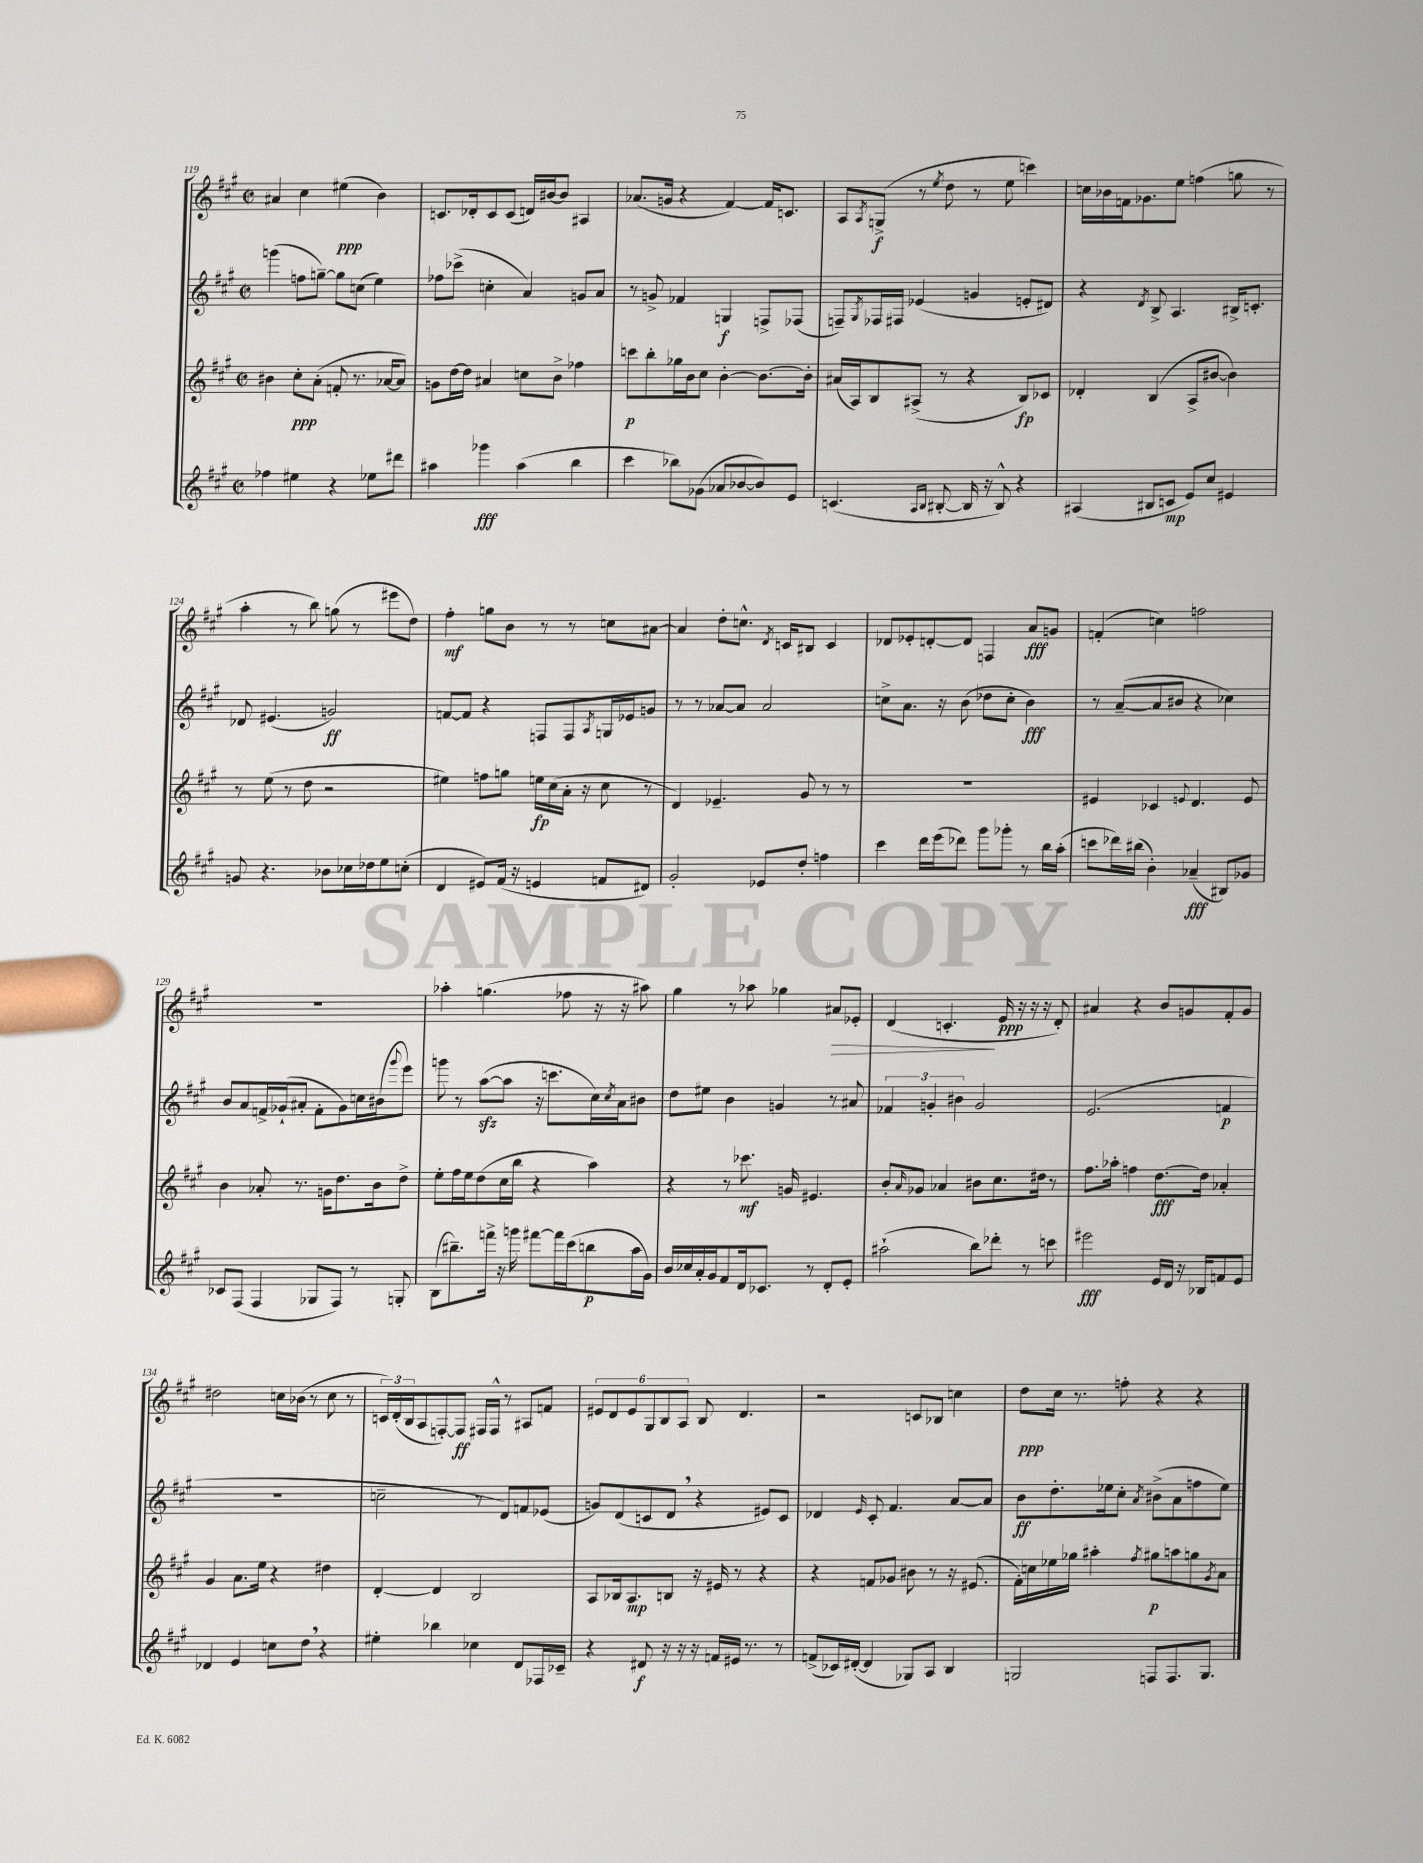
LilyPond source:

<<
\new StaffGroup <<
\new Staff = "s0" {
    \clef treble \key a \major \defaultTimeSignature \time 2/2
    ais'4 cis''4 eis''4\ppp( b'4) |
    c'8. des'16-. c'8 c'8( d'16) bis'16~ bis'8 ais4 |
    aes'8.( g'16 r4 fis'4~) fis'16 c'8. |
    a8 \acciaccatura { a8 } g8->\f( r8 \acciaccatura { e''8 } d''8 r8 e''8 c'''4) |
    c''16 bes'16 f'16 ges'8. e''8 f''4( g''8 r8 |
    a''4-. r8 b''8) g''8( r8 eis'''8 d''8) |
    fis''4-.\mf g''8 b'8 r8 r8 c''8 ais'8~ |
    ais'4 d''8-. c''8.-^ \acciaccatura { d'8 } c'16 bis8 c'4 |
    des'8 ees'8-. d'8~-. d'8 f4 a'8\fff g'8 |
    f'4-.( c''4) f''2 |
    R1 |
    aes''4-. g''4.( fes''8 r16 r16 ais''8) |
    gis''4 r8 aes''8 ges''4 ais'8\> ees'8-. |
    d'4( c'4.-.\! e'16\ppp r16 r16 r16 d'8-.) |
    ais'4 r4 b'8 g'8 fis'8-. g'8 |
    dis''2 c''16 bes'16( r8 c''8 r8 |
    \tuplet 3/2 { c'16) d'16-.( b16 } a8 f8~-.) f8\ff fis16 fis16-^ r8 ais8 f'8 |
    \tuplet 6/4 { eis'8 d'8 eis'8 gis8 b8 a8 } b8 d'4. |
    r2 c'8 bes8 c''4 |
    d''8\ppp cis''16 r8. f''8-. r4 r4 \bar "|." |
}
\new Staff = "s1" {
    \clef treble \key a \major \defaultTimeSignature \time 2/2
    g'''4( f''8 g''8~--) g''8 c''8( e''4) |
    fes''8 ces'''8->( c''4-. a'4) g'8 a'8 |
    r8 g'8-> fes'4 g4\f f8-> fes8( |
    f8--) \acciaccatura { gis8 } fes16 fis16 ees'4( g'4 e'8-. dis'8) |
    r4 \acciaccatura { d'8 } b8-> a4. bis16-> c'8.-. |
    des'8 eis'4.( g'2\ff) |
    f'8~ f'8 r4 f8 f8 \acciaccatura { a8 } g16 ees'16 g'8 |
    r8 r8 aes'8~ aes'8 aes'2 |
    c''8-> a'8. r16 b'8( des''8 c''8-. b'4\fff) |
    r8 a'8~--( a'8 bis'8 r4 ces''4) |
    b'8 a'8 f'16-> ges'16-!( ais'8-. f'8-. ges'8) c''16 bis'16( \appoggiatura { gis'''8 } e'''8) |
    g'''8 r8 a''8~\sfz( a''8 r16 c'''8. cis''16) \acciaccatura { cis''8 } a'16 bis'8 |
    d''8 eis''8 b'4 g'4 r8 ais'8 |
    \tuplet 3/2 { fes'4 g'4-. bis'4 } g'2 |
    e'2.( f'4\p |
    R1 |
    c''2-- r8 d'8) f'8 ees'8( |
    g'8) d'8( c'8 d'8 \breathe r4 eis'8) c'8 |
    des'4 \grace { e'16 } cis'8-. fis'4. a'8~ a'8 |
    b'8\ff d''8.-. ees''16 cis''8-. \acciaccatura { a'8 } bis'8->( a'8 f''8 ees''8) \bar "|." |
}
\new Staff = "s2" {
    \clef treble \key a \major \defaultTimeSignature \time 2/2
    bis'4 cis''8-.\ppp a'8-.( f'8-. r8. aes'16~ aes'8) |
    g'8 d''16~ d''16 ais'4 c''8 b'8-> fes''4 |
    c'''8\p b''8-. ges''16 b'16 cis''8 b'4~-. b'8.~ b'16-. |
    ais'16( a16) b8 ais8->( r8 r4 b8\fp) ces'8 |
    des'4-. b4( a8-> bis'8~ bis'4) |
    r8 e''8( r8 d''8 r2 |
    eis''4) f''8 g''8 e''16\fp cis''16( a'16-. r16 cis''8 r8 |
    d'4) ees'4.-- gis'8 r8 r8 |
    R1 |
    eis'4 ces'4 \appoggiatura { e'8 } d'4. e'8 |
    b'4 aes'8-. r8. g'16 d''8. b'16 d''8-> |
    e''8-. fis''16 e''16 d''8( cis''16 b''16 r4 a''4) |
    r4 r8 ces'''8.\mf g'16 eis'4. |
    b'8-. \grace { a'16 } ges'8 aes'4 bis'8 cis''8. dis''16 r8 |
    fis''8. aes''16-. f''4 d''8.~\fff d''16 aes'4-. |
    gis'4 a'8. e''16 r4 dis''4 |
    d'4~-. d'4 b2 |
    a8 bes16 a8.\mp b8 r16 eis'16 r8 r4 |
    r4 f'8 ges'8 bis'8 r8 r16 eis'8.( |
    fis'16-.) c''16 ees''16 ges''16 ais''4-. \acciaccatura { fis''8 } gis''8\p a''8 g''8 \acciaccatura { gis'8 } a'8 \bar "|." |
}
\new Staff = "s3" {
    \clef treble \key a \major \defaultTimeSignature \time 2/2
    fes''4 eis''4 r4 ees''8 dis'''8 |
    ais''4 ges'''4\fff ais''4( b''4 |
    cis'''4 bes''8) ges'8( aes'8 bes'8~ bes'8) e'8 |
    c'4.( \grace { a16 b16 } bis8~-. bis16 r16 bis8-^) r4 |
    ais4( bis8 c'8\mp e'8) cis''8 eis'4 |
    g'8 r4. bes'8 ces''16 des''16 e''8 c''8-.( |
    d'4 eis'8) fis'16( r16 e'4 f'8 dis'8) |
    gis'2-. ees'8 d''8-. f''4 |
    cis'''4 d'''16 e'''16( des'''8) gis'''8 ges'''8-. r8 b''16 a''16-.( |
    c'''8 des'''16) bis''16( b'4-.) aes'4--\fff( bis8) ges'8 |
    ces'8 fis8( fis4 ges8 fis8) r8 g8-. |
    b8( bis''8.--) f'''16-> r16 g'''16 fis'''8~ fis'''16 cis'''16( b''8\p a''16 gis'16) |
    b'16 ces''16 a'16-. gis'16 fis'8 d'16 ces'8. r8 d'8-. e'8-. |
    ais''2-!( b''8) des'''8-. r8 c'''8 |
    eis'''2\fff e'16 d'16 r16 bes16 f'8 e'8 |
    des'4 e'4 c''8 d''8 \breathe r4 |
    eis''4-. bes''4 ces''4 d'8 fes16 ces'16-- |
    r4 dis'8\f r16 r16 r16 f'16 eis'16 r8. r8 |
    f'8->( ces'16) dis'16~-.( dis'4 ges8) a8 b4 |
    g2 f8 f8. g8. \bar "|." |
}
>>
>>
\layout { \context { \Score currentBarNumber = #119 } }
